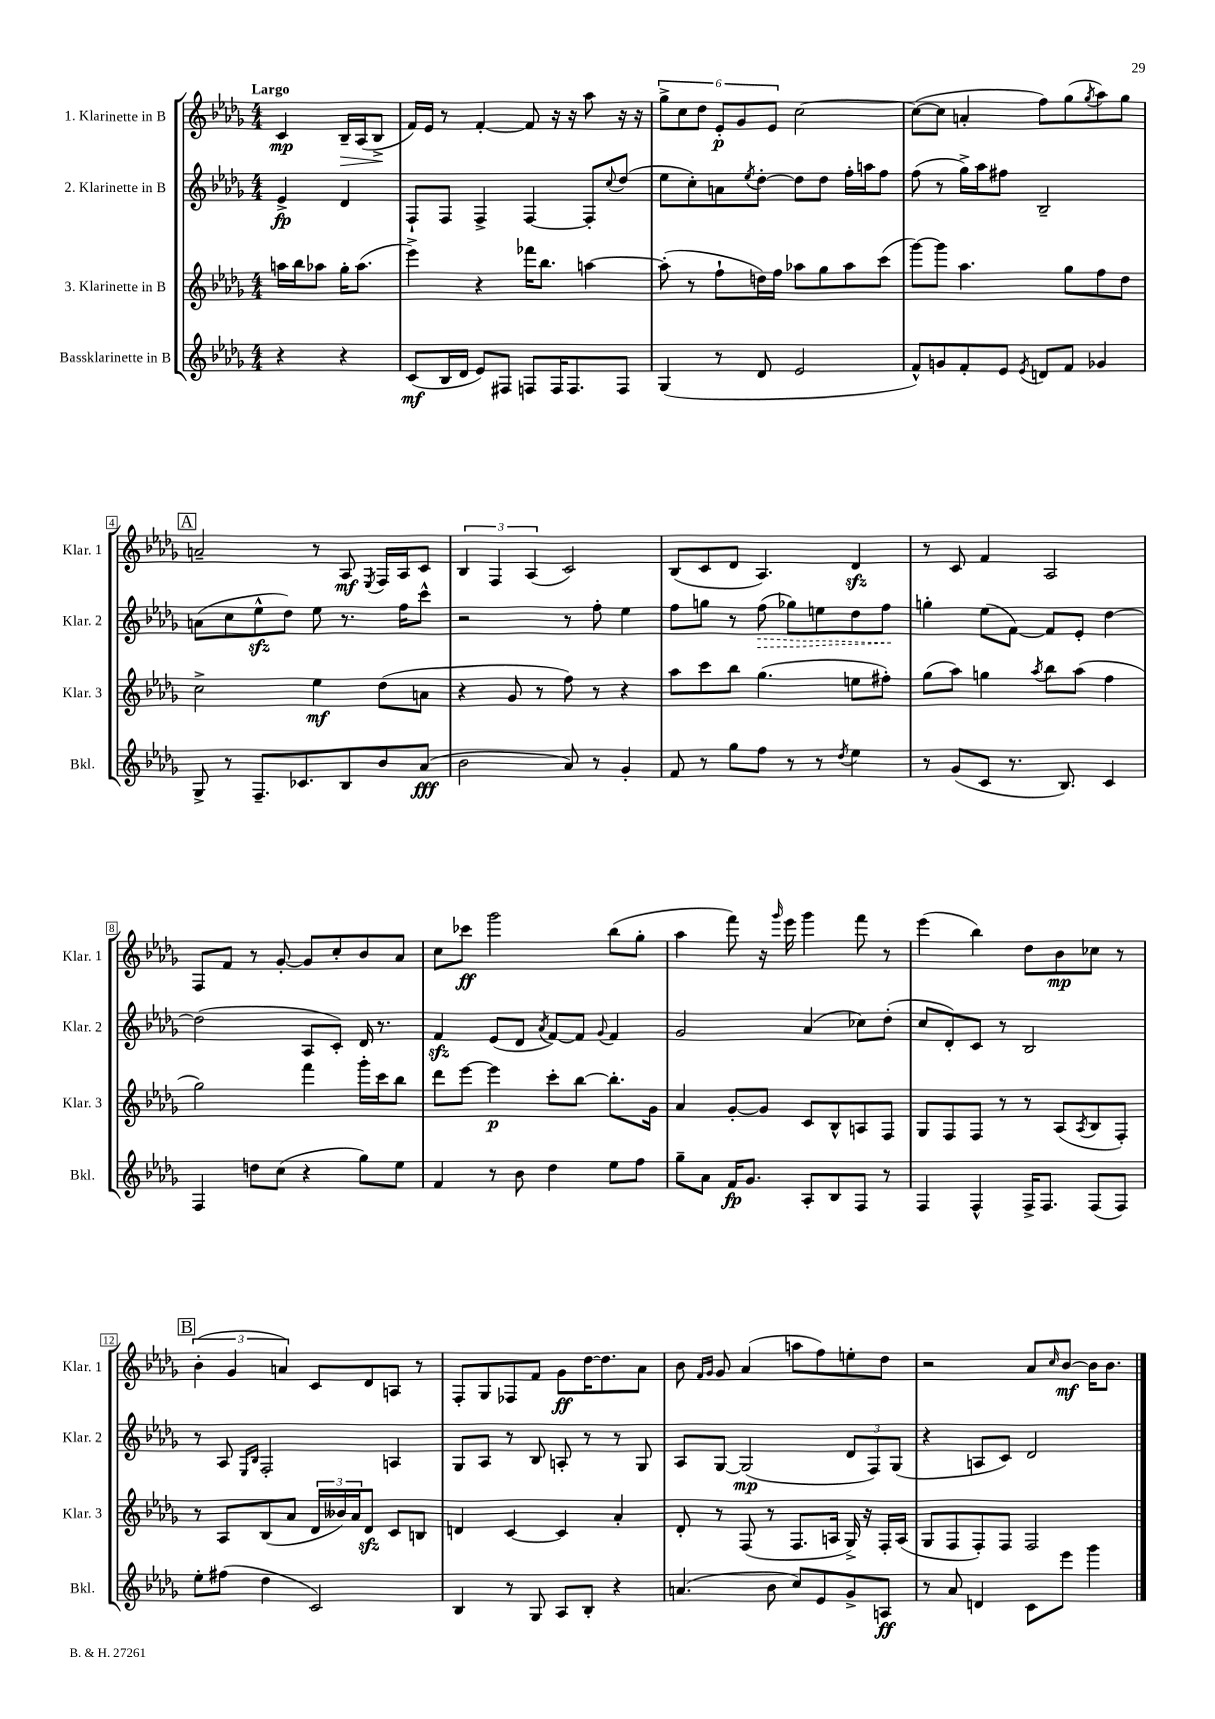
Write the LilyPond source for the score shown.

<<
\new StaffGroup <<
\new Staff = "s0" \with { instrumentName = "1. Klarinette in B" shortInstrumentName = "Klar. 1" } {
    \clef treble \key des \major \numericTimeSignature \time 4/4 \partial 2 \tempo "Largo"
    c'4\mp bes16--\> aes16( bes8->\! |
    f'16) ees'16 r8 f'4~-. f'8 r16 r16 aes''8 r16 r16 |
    \tuplet 6/4 { ges''8-> c''8 des''8 ees'8-.\p ges'8 ees'8 } c''2~ |
    c''8~( c''8 a'4-. f''8) ges''8( \acciaccatura { ges''8 } aes''8) ges''8 |
    \mark \markup { \box "A" } a'2-- r8 aes8\mf \acciaccatura { ees8 } f16 aes16 c'8 |
    \tuplet 3/2 { bes4 f4 aes4( } c'2) |
    bes8( c'8 des'8 aes4.) des'4\sfz |
    r8 c'8 f'4 aes2 |
    f8 f'8 r8 ges'8~-. ges'8 c''8-. bes'8 aes'8 |
    c''8 ces'''8\ff ges'''2 bes''8( ges''8-. |
    aes''4 f'''8) r16 \grace { ges'''16 } ees'''16 ges'''4 f'''8 r8 |
    ees'''4( bes''4) des''8 bes'8\mp ces''8 r8 |
    \mark \markup { \box "B" } \tuplet 3/2 { bes'4-.( ges'4 a'4) } c'8 des'8 a8 r8 |
    f8-. ges8 fes8 f'8 ges'8\ff des''16~ des''8. aes'8 |
    bes'8 \grace { f'16 ges'16 } ges'8 aes'4( a''8 f''8) e''8-. des''8 |
    r2 aes'8 \grace { c''16 } bes'8~\mf bes'16 bes'8. \bar "|." |
}
\new Staff = "s1" \with { instrumentName = "2. Klarinette in B" shortInstrumentName = "Klar. 2" } {
    \clef treble \key des \major \numericTimeSignature \time 4/4 \partial 2
    ees'4->\fp des'4 |
    f8-! f8 f4-> f4~ f8-. \appoggiatura { c''8 } des''8( |
    ees''8 c''8-.) a'8 \acciaccatura { ees''8 } des''8~-. des''8 des''8 f''16-. a''16 f''8 |
    f''8( r8 ges''16->) aes''16 fis''8 bes2-- |
    \mark \markup { \box "A" } a'8( c''8 ees''8-^\sfz des''8) ees''8 r8. f''16 c'''8-^ |
    r2 r8 f''8-. ees''4 |
    f''8 g''8 r8 \once \override Hairpin.style = #'dashed-line f''8\>( ges''8) e''8 des''8 f''8\! |
    g''4-. ees''8( f'8~) f'8 ees'8-. des''4~ |
    des''2( aes8 c'8-.) des'16 r8. |
    f'4\sfz ees'8( des'8 \acciaccatura { aes'8 } f'8~) f'8 \appoggiatura { ges'8 } f'4 |
    ges'2 aes'4( ces''8) des''8-.( |
    c''8 des'8-.) c'8 r8 bes2 |
    \mark \markup { \box "B" } r8 aes8 \grace { ees16 bes16 } f2-. a4 |
    ges8 aes8 r8 bes8 a8-. r8 r8 ges8 |
    aes8 ges8~ ges2\mp( \tuplet 3/2 { des'8 f8) ges8( } |
    r4 a8 c'8) des'2 \bar "|." |
}
\new Staff = "s2" \with { instrumentName = "3. Klarinette in B" shortInstrumentName = "Klar. 3" } {
    \clef treble \key des \major \numericTimeSignature \time 4/4 \partial 2
    a''16 bes''16 aes''8 ges''16-. aes''8.( |
    ees'''4->) r4 fes'''16 bes''8. a''4~ |
    a''8-.( r8 f''8-! d''16) f''16 aes''8 ges''8 aes''8 c'''8( |
    ges'''8~) ges'''8 aes''4. ges''8 f''8 des''8 |
    \mark \markup { \box "A" } c''2-> ees''4\mf des''8( a'8 |
    r4 ges'8 r8 f''8) r8 r4 |
    aes''8 c'''8 bes''8 ges''4.( e''8 fis''8-.) |
    ges''8( aes''8) g''4 \acciaccatura { aes''8 } bes''8 aes''8( f''4 |
    ges''2) f'''4 ges'''16-. c'''16 bes''8 |
    des'''8 ees'''8~ ees'''4\p c'''8-. bes''8~ bes''8.-. ges'16 |
    aes'4 ges'8~-. ges'8 c'8 bes8-^ a8 f8 |
    ges8 f8 f8 r8 r8 aes8( \acciaccatura { aes8 } bes8 f8-.) |
    \mark \markup { \box "B" } r8 aes8 bes8( aes'8 \tuplet 3/2 { des'16 beses'16) aes'16 } des'8\sfz c'8 b8 |
    d'4 c'4~ c'4 aes'4-. |
    des'8-. r8 f8( r8 f8. a16 ges16->) r16 f16-. a16( |
    ges8 f8 f8-.) f8 f2 \bar "|." |
}
\new Staff = "s3" \with { instrumentName = "Bassklarinette in B" shortInstrumentName = "Bkl." } {
    \clef treble \key des \major \numericTimeSignature \time 4/4 \partial 2
    r4 r4 |
    c'8\mf( bes16 des'16 ees'8) fis8 f8 f16 f8. f8 |
    ges4( r8 des'8 ees'2 |
    f'8-^) g'8 f'8-. ees'8 \acciaccatura { ees'8 } d'8 f'8 ges'4 |
    \mark \markup { \box "A" } ges8-> r8 f8.-- ces'8. bes8 bes'8 aes'8\fff( |
    bes'2 aes'8) r8 ges'4-. |
    f'8 r8 ges''8 f''8 r8 r8 \acciaccatura { des''8 } ees''4 |
    r8 ges'8( c'8 r8. bes8.) c'4 |
    f4 d''8 c''8( r4 ges''8) ees''8 |
    f'4 r8 bes'8 des''4 ees''8 f''8 |
    ges''8-- aes'8 f'16\fp ges'8. aes8-. bes8 f8 r8 |
    f4 f4-^ f16-> f8. f8( f8) |
    \mark \markup { \box "B" } ees''8-. fis''8( des''4 c'2) |
    bes4 r8 ges8 aes8 bes8-. r4 |
    a'4.( bes'8 c''8) ees'8 ges'8-> a8\ff |
    r8 aes'8 d'4 c'8 ees'''8 ges'''4 \bar "|." |
}
>>
>>
\layout { \context { \Score \override BarNumber.stencil = #(make-stencil-boxer 0.1 0.3 ly:text-interface::print) } }
